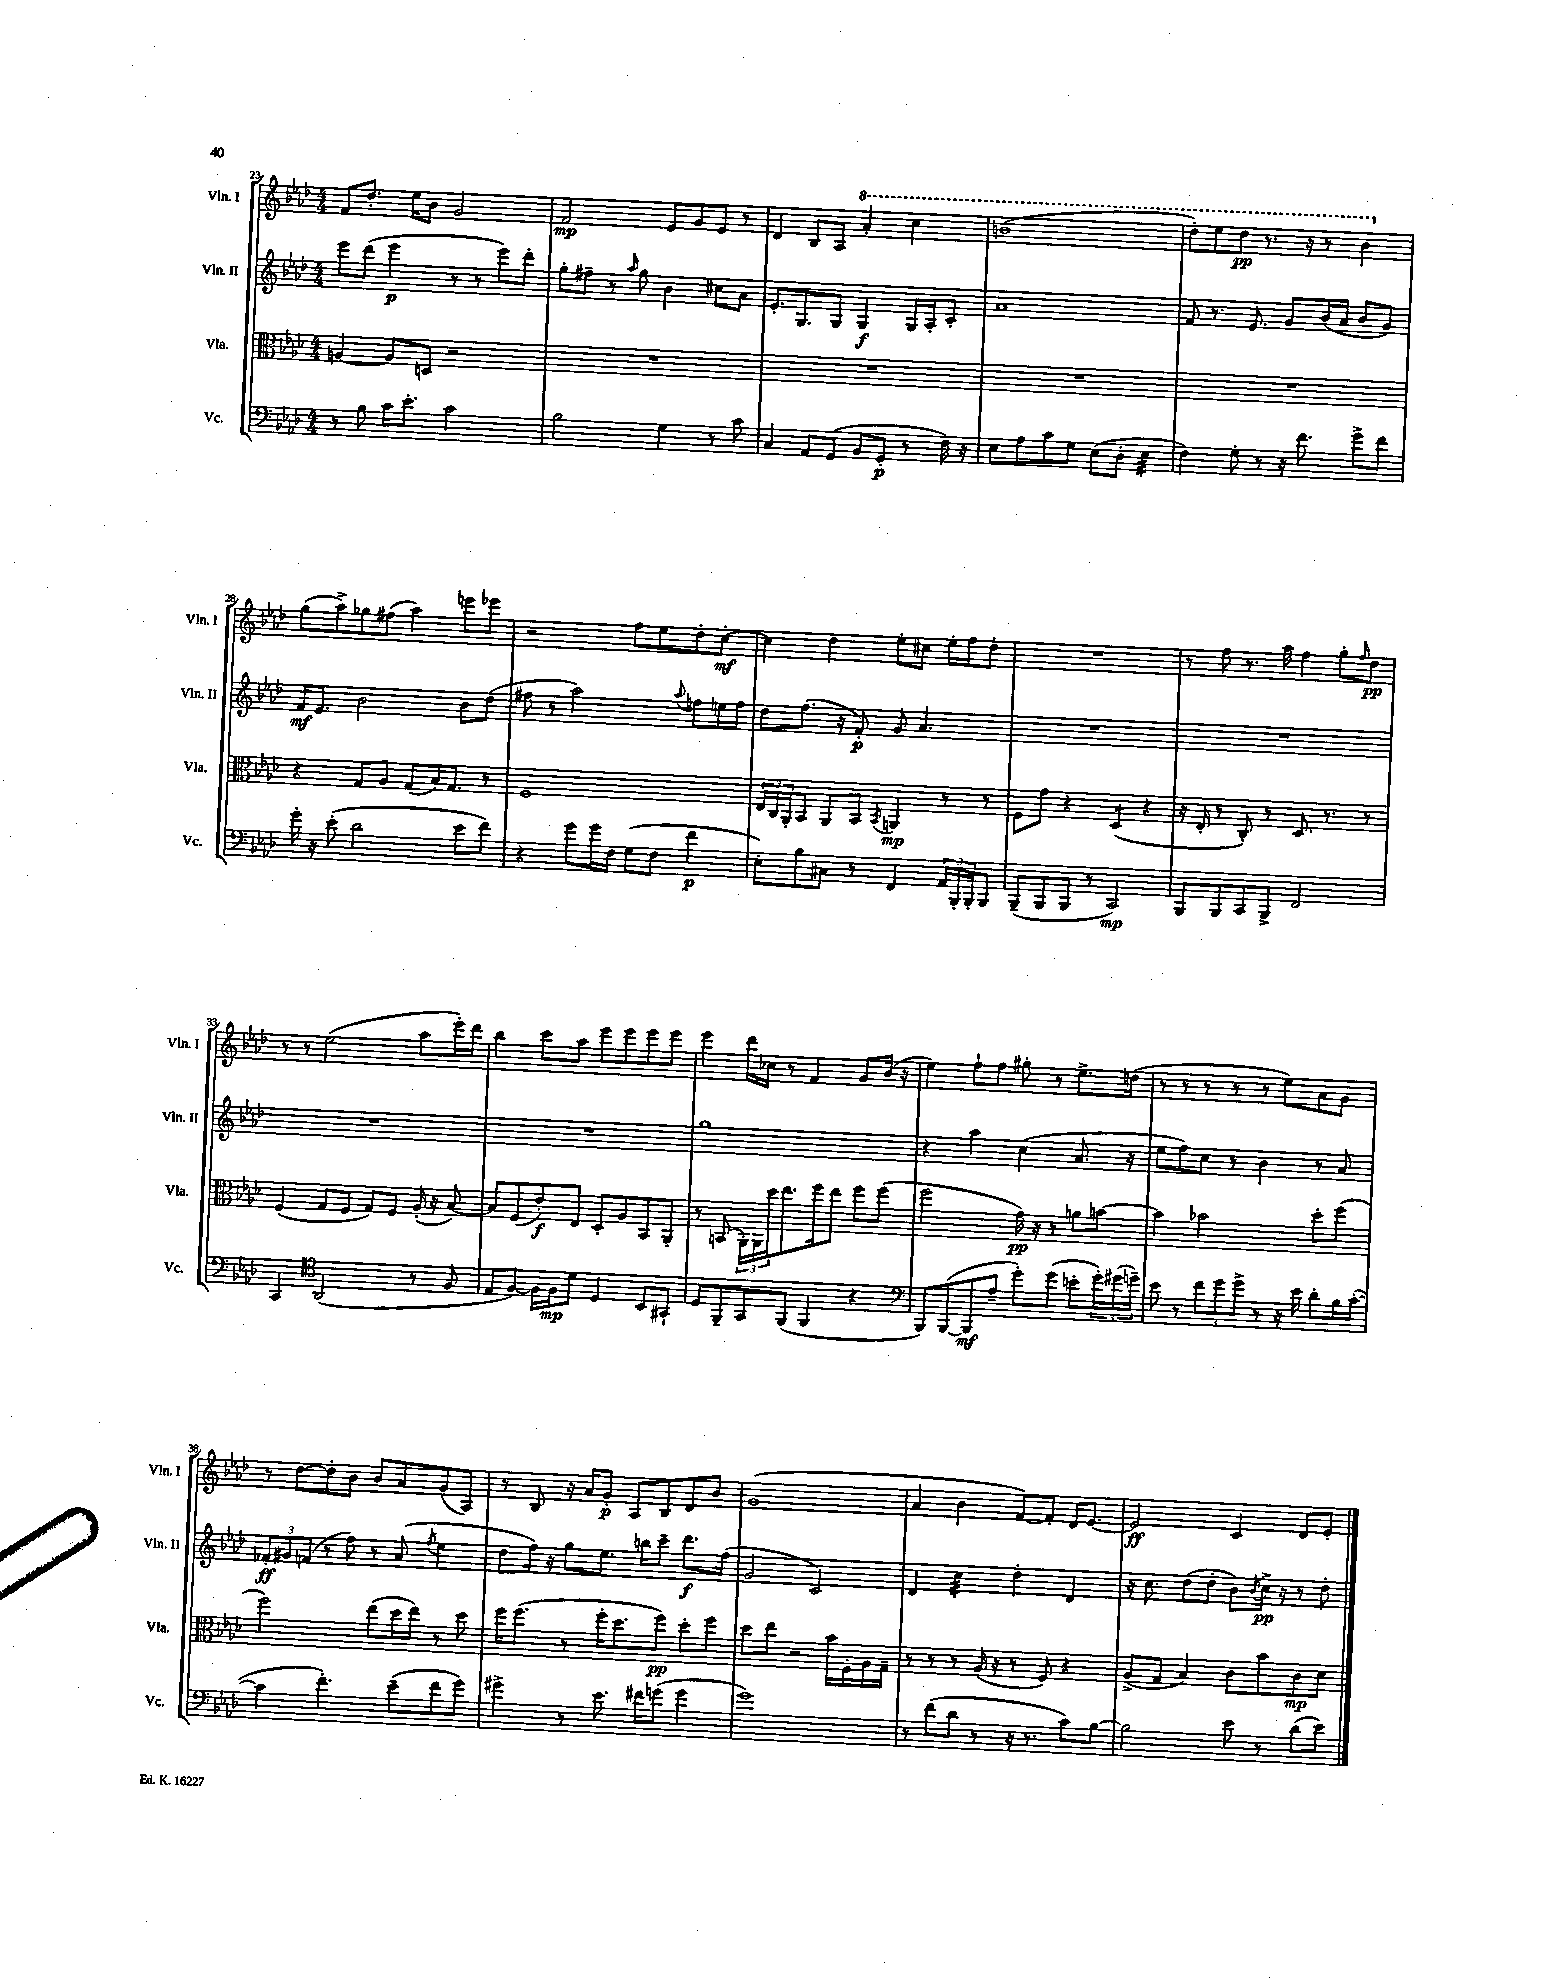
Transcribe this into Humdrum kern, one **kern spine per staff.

**kern	**kern	**kern	**kern
*staff4	*staff3	*staff2	*staff1
*clefF4	*clefC3	*clefG2	*clefG2
*k[b-e-a-d-]	*k[b-e-a-d-]	*k[b-e-a-d-]	*k[b-e-a-d-]
*M4/4	*M4/4	*M4/4	*M4/4
8r	[4A	8eee-	8f
8B-	.	(8ddd-	8.dd-'
16c	8A]	4eee-	.
8.e-'	.	.	16ee-
.	8D	.	8b-
2c	2r	8r	2g
.	.	8r	.
.	.	8eee-)	.
.	.	8ddd-'	.
=	=	=	=
2B-	1r	8gg'	2f
.	.	8ff#~	.
.	.	8r	.
.	.	16qqaa-	.
.	.	8gg	.
4G	.	4b-	8e-
.	.	.	8g
8r	.	8cc#	8e-
8c	.	8a-	8r
=	=	=	=
4C	1r	8.e-'	4d-
.	.	8.G	.
8AA-	.	.	8B-
(8GG	.	8G	8A-
8BB-	.	4G	4aa-'
8GG'	.	.	.
8r	.	16G	4ccc
.	.	16A-'	.
16F)	.	8c'	.
16r	.	.	.
=	=	=	=
8E-	1r	1a-	(1bb
8A-	.	.	.
8c	.	.	.
8G	.	.	.
(8E-	.	.	.
8D-'	.	.	.
4E-	.	.	.
=	=	=	=
4F)	1r	8f	8ddd-')
.	.	8.r	8eee-
8G'	.	.	8ddd-
.	.	8.e-	.
8r	.	.	8.r
16r	.	8g	.
8.f	.	.	16r
.	.	(16b-	8r
.	.	16a-	.
8g^	.	8b-	4bb-
8f	.	8g)	.
=	=	=	=
16g'	4r	16f	(8gg
16r	.	8.e-	.
(8e-'	.	.	8aa-^)
2d-	8G	2b-	8gg-
.	8A-	.	(8ff#
.	(8G	.	4aa-)
.	16B-)	.	.
.	8.G	.	.
8e-	.	8b-	8eee
8f)	8r	(8dd-	8eee-
=	=	=	=
4r	1F	8ff#	2r
.	.	8r	.
8g	.	2aa-)	.
16g	.	.	.
16F	.	.	.
(8G	.	.	8ff
8F	.	.	8ee-
.	.	8qqaa-	.
4f	.	8ff	8dd-'
.	.	16ee	[8cc'
.	.	16ff	.
=	=	=	=
8E-')	24E-	8dd-	4cc]
.	24C	.	.
.	24AA-'	.	.
8B-	8BB-	(8.ff	.
8C#	8AA-	.	4dd-
.	.	16r	.
8r	8BB-	8f')	.
.	8qBB-	.	.
4FF	4AA	8g	8ee-'
.	.	4.a-	8cc#
24AA-	8r	.	16ee-'
24BBB-'	.	.	.
.	.	.	16ff
24BBB-'	.	.	.
8BBB-	8r	.	8dd-'
=	=	=	=
(8BBB-~	8F	1r	1r
8BBB-	8g	.	.
8BBB-	4r	.	.
8r	.	.	.
2CC)	(4D-	.	.
.	4r	.	.
=	=	=	=
8BBB-	16r	1r	8r
.	16E-'	.	.
8BBB-	8r	.	8ff
8CC	8C')	.	8.r
8BBB-^	8r	.	.
.	.	.	16aa-
2FF	8.D-	.	4ff
.	8.r	.	.
.	.	.	8gg'
.	.	.	16qqff
.	8r	.	8dd-
=	=	=	=
4CC	(4F	1r	8r
.	.	.	8r
*clefC4	*	*	*
(2AA-	8G	.	(2ee-
.	8F	.	.
.	8G)	.	.
.	8F	.	.
8r	(16A-'	.	8aa-
.	16r	.	.
8F	[8B-)	.	16eee-')
.	.	.	16ddd-
=	=	=	=
8E-	8B-]	1r	4bb-
[8F)	(8F	.	.
16F]	8e-')	.	8ccc
16F	.	.	.
8d-	8E-	.	8aa-
4D-	8D-'	.	8eee-
.	8A-	.	8eee-
8BB-	8BB-	.	8eee-
8GG#`	8AA-'	.	8eee-
=	=	=	=
8D-	8r	1gg	4eee-
8FF~	(8BB	.	.
8GG	24AA-')	.	16ddd-
.	24AA-	.	.
.	.	.	16cc-
.	24dd-	.	.
(8FF	8.ee-	.	8r
4FF	.	.	4f
.	16ff	.	.
.	8ee-	.	.
4r	8ff	.	8g
.	(8ff	.	(16b-
.	.	.	16r
=	=	=	=
*clefF4	*	*	*
8BBB-)	2ff	4r	4ee-)
([8BBB-	.	.	.
8BBB-]	.	4aa-	8ff`
8A-~	.	.	8ff
8g')	16g)	(4cc	8gg#'
.	16r	.	.
(8g	8r	.	8r
8e'	8a	8.a-	8.ee-^
24g')	[8b	.	.
(24g#	.	.	.
.	.	16r	(16dd
24g~)	.	.	.
=	=	=	=
8e-	4b]	8ee-	8r
8r	.	8ff)	8r
12f	2b-	8cc	8r
12g	.	.	.
.	.	8r	8r
12g^	.	.	.
8r	.	4b-	8r
16r	.	.	8ee-)
16e-	.	.	.
8d-'	8dd-'	8r	8a-
16B-	(8ff	8a-	8g
([16c'	.	.	.
=	=	=	=
4c]	2ff)	12f-'	8r
.	.	12g#	.
.	.	.	[8dd-
.	.	(12f	.
4.f')	.	8r	8dd-']
.	.	8ff)	8b-
.	(8ee-	8r	8b-
(8e-~	16dd-	(8a-	8a-
.	16ee-)	.	.
.	.	8qff	.
8f	8r	4ee-	(8g
8g)	8dd-	.	8A-)
=	=	=	=
4g#^	16ff	8dd-	8r
.	(8.ff	.	.
.	.	16ff)	8B-
.	.	16r	.
8r	8r	8gg	16r
.	.	.	16a-
8.e-	16ff'	8.ee-	8g'
.	8.dd-	.	.
.	.	.	8A-
16f#	.	16bb	.
(8g	8ff)	8ccc~	8B-
4g	8dd-'	8.ddd-	8d-
.	8ff	.	8b-
.	.	(16ff	.
=	=	=	=
1g)	8dd-	2g	(1g
.	8ee-	.	.
.	2r	.	.
.	.	2c)	.
.	16b-	.	.
.	16F'	.	.
.	16A-	.	.
.	16G~	.	.
=	=	=	=
8r	8r	4d-	4a-
(8f	8r	.	.
8d-	8r	4cc	4b-
8r	(16A-	.	.
.	16r	.	.
16r	8r	4dd-'	[8f)
8.r	.	.	.
.	8F)	.	8f']
8c)	4r	4d-	16d-
.	.	.	[8.e-
[8B-	.	.	.
=	=	=	=
2B-]	(8A-^	16r	2e-]
.	.	8.cc	.
.	8G	.	.
.	4B-)	(8dd-	.
.	.	8dd-'	.
8e-	8c	8b-)	4c
.	.	8qb-	.
8r	8b-	16cc^	.
.	.	16r	.
(8d-	8c	8r	8d-
8e-)	8d-	8dd-'	8e-'
==	==	==	==
*-	*-	*-	*-
